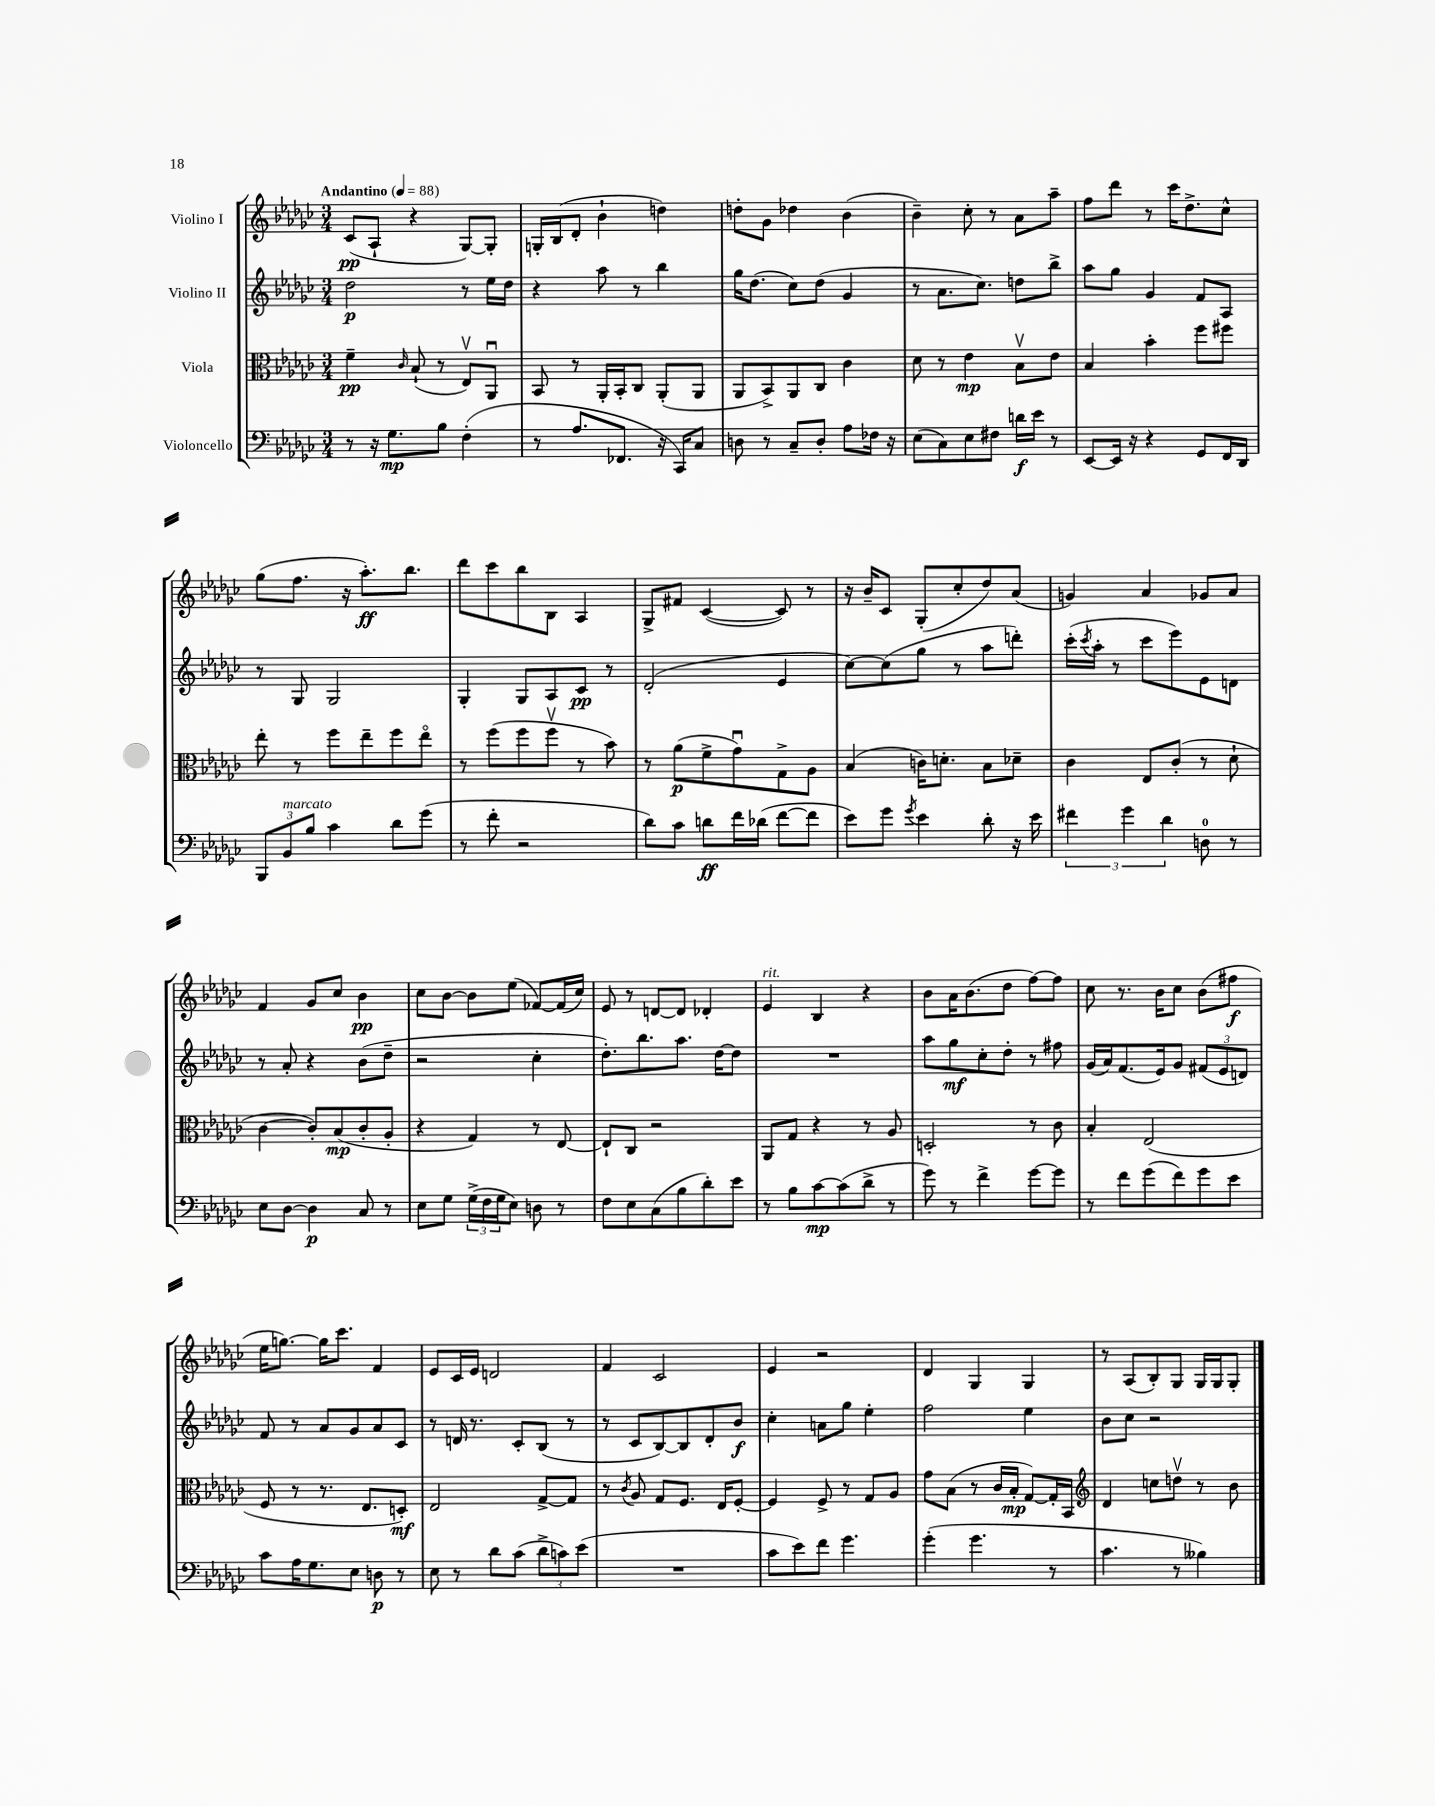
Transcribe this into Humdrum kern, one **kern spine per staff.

**kern	**kern	**kern	**kern
*staff4	*staff3	*staff2	*staff1
*clefF4	*clefC3	*clefG2	*clefG2
*k[b-e-a-d-g-c-]	*k[b-e-a-d-g-c-]	*k[b-e-a-d-g-c-]	*k[b-e-a-d-g-c-]
*M3/4	*M3/4	*M3/4	*M3/4
*MM88	*MM88	*MM88	*MM88
8r	4f~\	2dd-\	(8c-/L
16r	.	.	8A-`/J
8.G-\L	.	.	.
.	16qqc-/	.	.
.	(8B-`/	.	4r
8B-\J	8r	.	.
(4F'\	8E-v/L)	8r	[8G-/L)
.	8AA-u/J	16ee-\LL	8G-'/]J
.	.	16dd-\JJ	.
=	=	=	=
8r	8BB-/	4r	16G'/LL
.	.	.	(16B-/J
8.A-/L	8r	.	8d-'/J
.	16AA-'/LL	8aa-\	4b-`\
8.FF-/J	16BB-'/J	.	.
.	8C-/J	8r	.
16r	(8AA-'/L	4bb-\	4dd\)
16CC-/LK)	.	.	.
8C-/J	8AA-/J	.	.
=	=	=	=
8D\	8AA-/L	16gg-\LK	8dd'\L
.	.	(8.dd-\J	.
8r	8BB-^/)	.	8g-\J
8C-~/L	8AA-/	8cc-\L)	4dd-\
8D'/J	8C-/J	(8dd-\J	.
8A-\L	4c-\	4g-/	(4b-\
16F-\Jk	.	.	.
16r	.	.	.
=	=	=	=
(8E-\L	8d-\	8r	4b-~\)
8C-\)	8r	8.a-\L	.
8E-\	4e-\	.	8cc-'\
.	.	8.cc-\J)	.
8F#\J	.	.	8r
16d\LL	8B-v\L	8dd\L	8a-\L
16e-\JJ	.	.	.
8r	8e-\J	8bb-^\J	8aa-~\J
=	=	=	=
[8EE-/L	4B-/	8aa-\L	8ff\L
16EE-/]Jk	.	8gg-\J	8ddd-\J
16r	.	.	.
4r	4b-'\	4g-/	8r
.	.	.	16ccc-\LK
.	.	.	8.dd-^\
8GG-/L	8ff\L	8f/L	.
16FF/L	8ff#\J	8A-/J	8cc-^^\J
16DD-/JJ	.	.	.
=	=	=	=
12BBB-/L	8ee-'\	8r	(8gg-\L
12BB-/	.	.	.
.	8r	8G-/	8.ff\J
12B-/J	.	.	.
4c-\	8ff\L	2G-/	.
.	.	.	16r
.	8ee-~\	.	8.aa-'\L)
8d-\L	8ff\	.	.
.	.	.	8.bb-\J
(8g-\J	8ee-o\J	.	.
=	=	=	=
8r	8r	4G-'/	8ddd-\L
8f'\	(8ff\L	.	8ccc-\
2r	8ff\	8G-/L	8bb-\
.	8ffv\J	8A-/	8B-\J
.	8r	8c-/J	4A-/
.	8b-\)	8r	.
=	=	=	=
8d-\L)	8r	(2d-'/	8G-^/L
8c-\J	(8a-\L	.	8f#/J
8d\L	8f^\	.	([4c-/
16f\L	8g-u\)	.	.
(16d-\JJ	.	.	.
[8f\L	8G-^\	4e-/	8c-/])
8f\]J	8A-\J	.	8r
=	=	=	=
8e-\L)	(4B-/	[8cc-\L)	16r
.	.	.	16b-~/LK
8g-\J	.	(8cc-\]	8c-/J
8qg-/	.	.	.
4e-\	16c\LK)	8gg-\J	(8G-'/L
.	8.d'\J	.	.
.	.	8r	8cc-'/
8d-'\	8B-\L	8aa-\L	8dd-/)
16r	8d-~\J	8ddd'\J)	(8a-/J
16e-\	.	.	.
=	=	=	=
6f#\	4c-\	(16ccc-'\LL	4g/)
.	.	8qccc-/	.
.	.	16aa-'\JJ	.
.	.	8r	.
6g-\	.	.	.
.	8E-/L	8ccc-\L	4a-/
6d-\	.	.	.
.	(8c-'/J	8eee-\)	.
8D\	8r	8e-\	8g-/L
8r	8d-`\	8d\J	8a-/J
=	=	=	=
8E-\L	[4c-\	8r	4f/
[8D-\J	.	8a-'/	.
4D-\]	8c-'/]L)	4r	8g-/L
.	(8B-/	.	8cc-/J
8C-/	8c-'/	(8b-\L	4b-\
8r	8A-'/J	8dd-~\J	.
=	=	=	=
8E-\L	4r	2r	8cc-\L
8G-\J	.	.	[8b-\J
(24G-^\LL	4G-/)	.	8b-\]L
24F\	.	.	.
24G-\J	.	.	.
8E-\J)	.	.	(8ee-\J
8D\	8r	4cc-'\	[8f-/L)
8r	[8E-/	.	(16f-/]L
.	.	.	16cc-/JJ)
=	=	=	=
8F\L	8E-`/]L	8.dd-'\L)	8e-/
8E-\	8C-/J	.	8r
.	.	8.bb-\	.
(8C-\	2r	.	[8d/L
8B-\	.	8.aa-\J	8d/]J
8d-'\)	.	.	4d-'/
.	.	[16dd-\LK	.
8e-\J	.	8dd-\]J	.
=	=	=	=
8r	8AA-/L	2.r	4e-/
8B-\L	8G-/J	.	.
[8c-\	4r	.	4B-/
(8c-\]	.	.	.
8d-^\J	8r	.	4r
8r	8A-/	.	.
=	=	=	=
8g-\)	2D'/	8aa-\L	8b-\L
8r	.	8gg-\	16a-\K
.	.	.	(8.b-\
4f^\	.	8cc-'\	.
.	.	8dd-'\J	8dd-\J
[8g-\L	8r	8r	[8ff\L)
8g-\]J	8c-\	8ff#\	8ff\]J
=	=	=	=
8r	4B-'/	(16g-/LL	8cc-\
.	.	16a-/J)	.
8f\L	.	(8.f/	8.r
(8g-\	(2E-/	.	.
.	.	16e-/k)	16b-\LK
8f\)	.	8g-/J	8cc-\J
8g-\	.	(12f#/L	(8b-\L
.	.	12e-/	.
8e-\J	.	.	8ff#\J
.	.	12d/J)	.
=	=	=	=
8c-\L	8F/	8f/	16ee-\LK
.	.	.	[8.gg\J)
16A-\K	8r	8r	.
8.G-\	.	.	.
.	8.r	8a-/L	16gg\]LK
.	.	.	8.ccc-\J
8E-\J	.	8g-/	.
.	8.E-/L	.	.
8D\	.	8a-/	4f/
8r	8D'/J)	8c-/J	.
=	=	=	=
8E-\	2E-/	8r	8e-/L
8r	.	16d/	16c-/L
.	.	8.r	16e-/JJ
8d-\L	.	.	2d/
(8c-\J	.	8c-'/L	.
12d-^\L	[8G-^/L	(8B-/J	.
12c\)	.	.	.
.	8G-/]J	8r	.
(12e-\J	.	.	.
=	=	=	=
2.r	8r	8r	4f/
.	8qc-/	.	.
.	8A-/	8c-/L	.
.	8G-/L	[8B-/)	2c-/
.	8.F/J	8B-/]	.
.	.	8d-'/	.
.	16E-/LK	.	.
.	[8F'/J	8b-/J	.
=	=	=	=
8c-\L	4F/]	4cc-'\	4e-/
8e-\)	.	.	.
8f\J	8F^/	8a\L	2r
4.g-\	8r	8gg-\J	.
.	8G-/L	4ee-'\	.
.	8A-/J	.	.
=	=	=	=
(4g-'\	8g-\L	2ff\	4d-/
.	(8B-\J	.	.
4.g-\	8r	.	4G-/
.	16c-/LL	.	.
.	16B-'/JJ	.	.
.	[8G-/L)	4ee-\	4G-/
8r	16G-'/]L	.	.
.	16BB-/JJ	.	.
=	=	=	=
*	*clefG2	*	*
4.c-\	4d-/	8b-\L	8r
.	.	8cc-\J	(8A-/L
.	8cc\L	2r	8B-'/)
8r	8ddv\J	.	8G-/J
4B--\)	8r	.	16G-/LL
.	.	.	16G-/J
.	8b-\	.	8G-'/J
==	==	==	==
*-	*-	*-	*-
